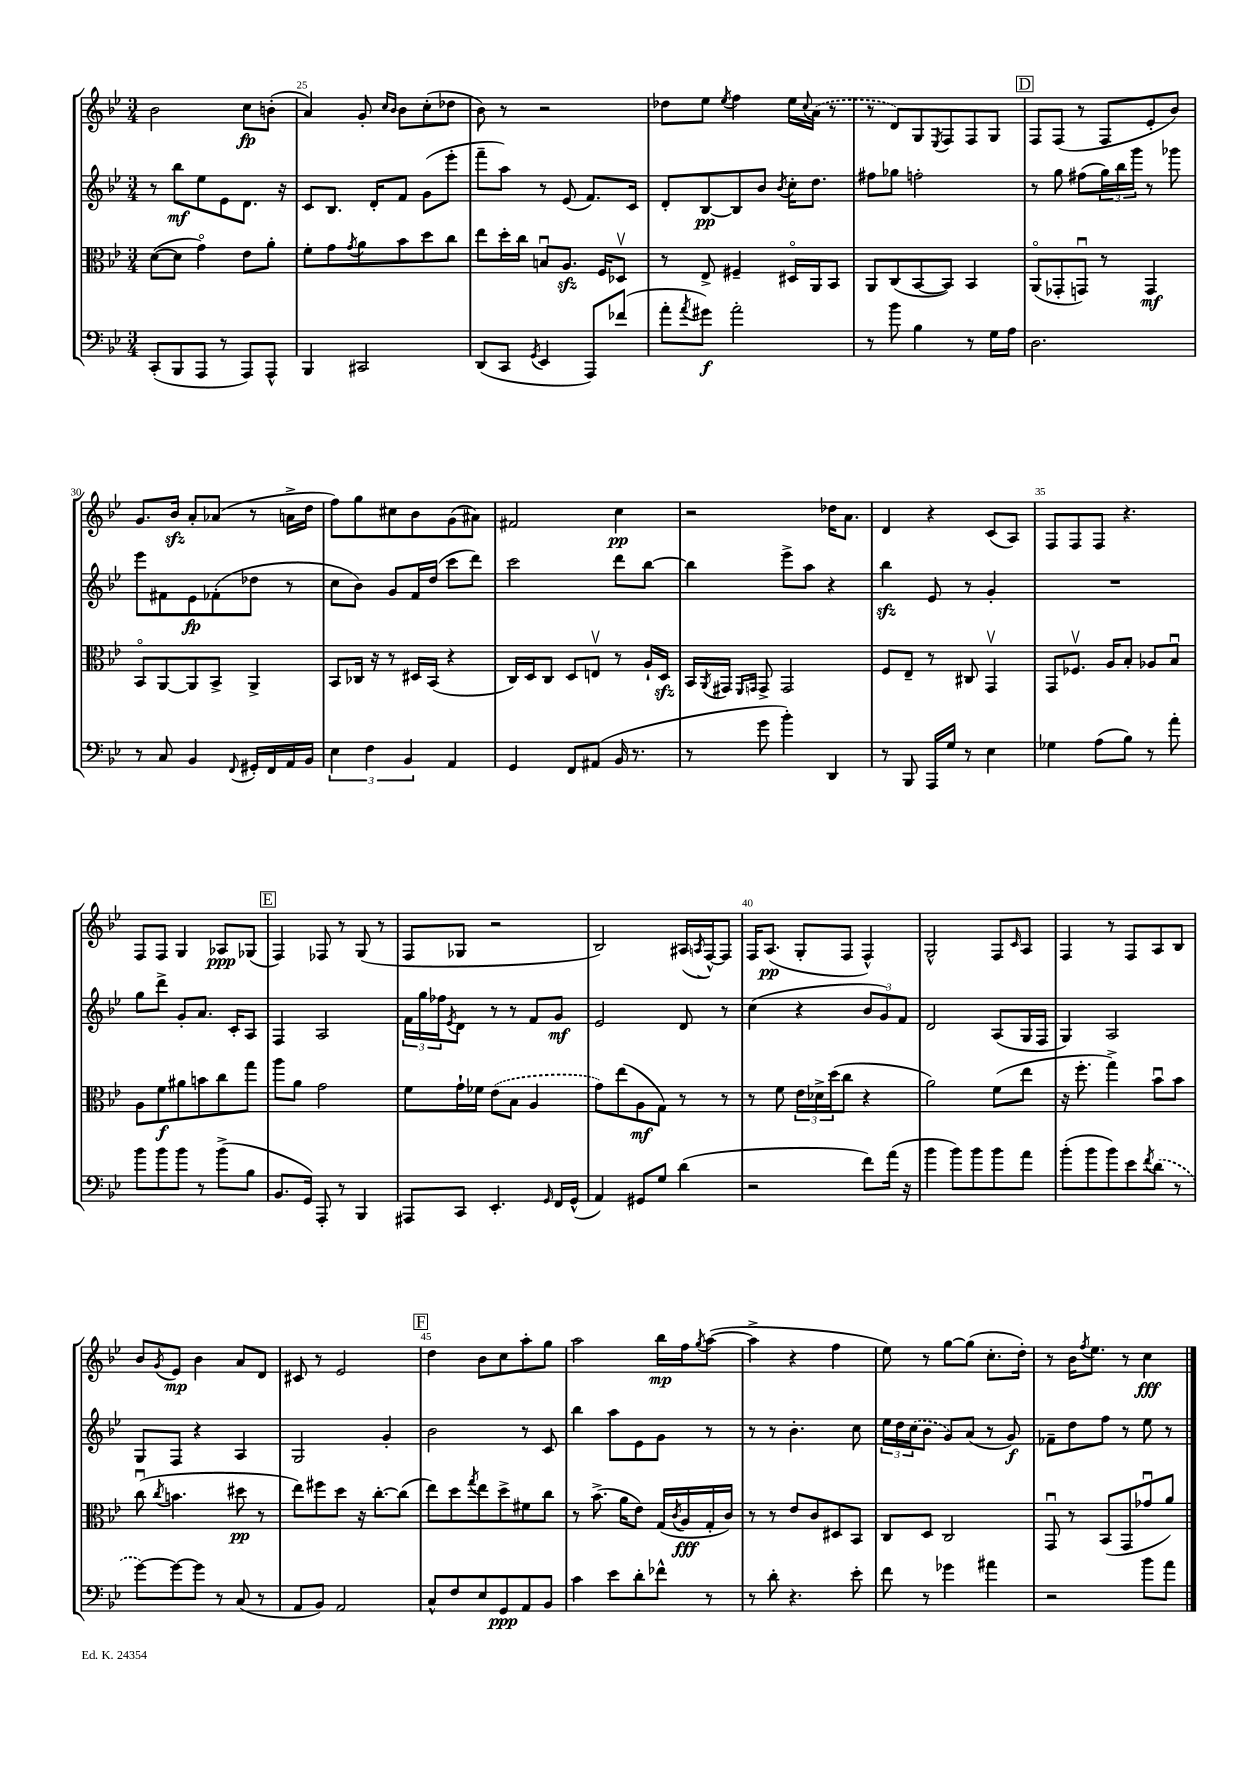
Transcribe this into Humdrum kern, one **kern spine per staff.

**kern	**dynam	**kern	**dynam	**kern	**dynam	**kern	**dynam
*part4	*part4	*part3	*part3	*part2	*part2	*part1	*part1
*staff4	*staff4	*staff3	*staff3	*staff2	*staff2	*staff1	*staff1
*clefF4	*	*clefC3	*	*clefG2	*	*clefG2	*
*k[b-e-]	*	*k[b-e-]	*	*k[b-e-]	*	*k[b-e-]	*
*M3/4	*	*M3/4	*	*M3/4	*	*M3/4	*
=24	=24	=24	=24	=24	=24	=24	=24
(8CC'/L	.	([8d\L	.	8r	.	2b-\	.
8BBB-/	.	8d\J]	.	8bb-\L	mf	.	.
8AAA/J	.	4g\)	.	8ee-\	.	.	.
8r	.	.	.	8e-\	.	.	.
8AAA/L)	.	8e-\L	.	8.d\J	.	8cc\L	fp
8AAA^^/J	.	8a'\J	.	.	.	(8bn'\J	.
.	.	.	.	16r	.	.	.
=25	=25	=25	=25	=25	=25	=25	=25
4BBB-/	.	8f'\L	.	8c/L	.	4a/)	.
.	.	8g\	.	8.B-/J	.	.	.
.	.	8qg/	.	.	.	.	.
2CC#X/	.	8a\	.	.	.	8g'/	.
.	.	.	.	16d'/KL	.	.	.
.	.	.	.	.	.	16qqcc/LL	.
.	.	.	.	.	.	16qqb-/JJ	.
.	.	8b-\	.	8f/J	.	8b-\L	.
.	.	8dd\	.	(8g\L	.	(8cc'\	.
.	.	8cc\J	.	8eee-'\J	.	8dd-X\J	.
=26	=26	=26	=26	=26	=26	=26	=26
(8DD/L	.	8ee-\L	.	8fff~\L	.	8b-\)	.
8CC/J	.	16dd'\L	.	8aa\J)	.	8r	.
.	.	16cc\JJ	.	.	.	.	.
8qGG/	.	.	.	.	.	.	.
4EE-/	.	8Bnu/L	.	8r	.	2r	.
.	.	8.Azz/J	.	(8e-/	.	.	.
8AAA/L)	.	.	.	8.f/L)	.	.	.
.	.	16F/KL	.	.	.	.	.
(8f-X/J	.	8D-Xv/J	.	.	.	.	.
.	.	.	.	16c/Jk	.	.	.
=27	=27	=27	=27	=27	=27	=27	=27
8a'\L	.	8r	.	8d'/L	.	8dd-X\L	.
8qa/	.	.	.	.	.	.	.
8g#X\J)	f	8E-^/	.	[8B-/	pp	8ee-\J	.
.	.	.	.	.	.	8qee-/	.
2a'\	.	4F#X~/	.	8B-/]	.	4ff\	.
.	.	.	.	8b-/J	.	.	.
.	.	.	.	8qb-/	.	.	.
.	.	16D#X/LL	.	16cc'\KL	.	16ee-\LL	.
.	.	.	.	.	.	8qqcc/	.
.	.	16AA/J	.	8.dd\J	.	(16a\JJ	.
.	.	8BB-/J	.	.	.	8r	.
=28	=28	=28	=28	=28	=28	=28	=28
8r	.	8AA/L	.	8ff#X\L	.	8r	.
8b-\	.	(8C/	.	8gg-X\J	.	8d/L)	.
4B-\	.	[8BB-/	.	2ffn'\	.	8G/	.
.	.	.	.	.	.	8qE-/	.
.	.	8BB-/J])	.	.	.	8F/	.
8r	.	4BB-/	.	.	.	8F/	.
16G\LL	.	.	.	.	.	8G/J	.
16A\JJ	.	.	.	.	.	.	.
!!LO:REH:place=s1:t=D
=29	=29	=29	=29	=29	=29	=29	=29
2.D\	.	(8AA/L	.	8r	.	8F/L	.
.	.	8GG-X'/	.	8gg\	.	(8F/J	.
.	.	8GGnu/J)	.	(8ff#X\L	.	8r	.
.	.	8r	.	24gg\L)	.	8F/L	.
.	.	.	.	24bb-\	.	.	.
.	.	.	.	24ggg\JJ	.	.	.
.	.	4GG/	mf	8r	.	8e-'/	.
.	.	.	.	8ggg-X\	.	8b-/J)	.
!!LO:LB:g=z
=30	=30	=30	=30	=30	=30	=30	=30
8r	.	8BB-/L	.	8eee-\L	.	8.g/L	.
8C/	.	[8AA/	.	8f#X\	.	.	.
.	.	.	.	.	.	16b-zz/Jk	.
4BB-/	.	8AA/]	.	8e-\	fp	8a'/L	.
.	.	8BB-^/J	.	(8f-X'\	.	(8a-X/J	.
8qqFF/	.	.	.	.	.	.	.
16GG#X'/LL	.	4AA^/	.	8dd-X\J	.	8r	.
16FF/	.	.	.	.	.	.	.
16AA/	.	.	.	8r	.	16an^\LL	.
16BB-/JJ	.	.	.	.	.	16dd\JJ	.
=31	=31	=31	=31	=31	=31	=31	=31
6E-\	.	8BB-/L	.	8cc\L	.	8ff\L)	.
.	.	16C-X/Jk	.	8b-\J)	.	8gg\	.
6F\	.	.	.	.	.	.	.
.	.	16r	.	.	.	.	.
.	.	8r	.	8g/L	.	8cc#X\	.
6BB-/	.	.	.	.	.	.	.
.	.	16D#X/LL	.	16f/L	.	8b-\	.
.	.	(16BB-/JJ	.	(16dd/JJ	.	.	.
4AA/	.	4r	.	8ccc\L	.	(8g\	.
.	.	.	.	8ddd\J)	.	8a#X\J)	.
=32	=32	=32	=32	=32	=32	=32	=32
4GG/	.	16C/LL)	.	2ccc\	.	2f#X/	.
.	.	16D/J	.	.	.	.	.
.	.	8C/J	.	.	.	.	.
8FF/L	.	8D/L	.	.	.	.	.
(8AA#X/J	.	8Env/J	.	.	.	.	.
16BB-/	.	8r	.	8ddd\L	.	4cc\	pp
8.r	.	.	.	.	.	.	.
.	.	16A`/LL	.	[8bb-\J	.	.	.
.	.	16Dzz/JJ	.	.	.	.	.
=33	=33	=33	=33	=33	=33	=33	=33
8r	.	16BB-/LL	.	4bb-\]	.	2r	.
.	.	8qAA/	.	.	.	.	.
.	.	16GG#X/JJ	.	.	.	.	.
.	.	16qqFF/LL	.	.	.	.	.
.	.	16qqGGn/JJ	.	.	.	.	.
8g\	.	8GG^/	.	.	.	.	.
4b-'\)	.	2GG/	.	8eee-^\L	.	.	.
.	.	.	.	8aa\J	.	.	.
4DD/	.	.	.	4r	.	16dd-X\KL	.
.	.	.	.	.	.	8.a\J	.
=34	=34	=34	=34	=34	=34	=34	=34
8r	.	8F/L	.	4bb-zz\	.	4d/	.
8BBB-/	.	8E-~/J	.	.	.	.	.
16AAA/LL	.	8r	.	8e-/	.	4r	.
16G/JJ	.	.	.	.	.	.	.
8r	.	8C#X/	.	8r	.	.	.
4E-\	.	4GGv/	.	4g'/	.	(8c/L	.
.	.	.	.	.	.	8A/J)	.
=35	=35	=35	=35	=35	=35	=35	=35
4G-X\	.	8GG/L	.	2.r	.	8F/L	.
.	.	8.F-Xv/J	.	.	.	8F/	.
(8A\L	.	.	.	.	.	8F/J	.
.	.	16A/KL	.	.	.	.	.
8B-\J)	.	8B-'/J	.	.	.	4.r	.
8r	.	8A-X/L	.	.	.	.	.
8a'\	.	8B-u/J	.	.	.	.	.
!!LO:LB:g=z
=36	=36	=36	=36	=36	=36	=36	=36
8b-\L	.	8A\L	.	8gg\L	.	8F/L	.
8b-\	.	8f\	f	8ddd^\J	.	8F/J	.
8b-\J	.	8a#X\	.	8g'/L	.	4G/	.
8r	.	8bn\	.	8.a/J	.	.	.
(8b-^\L	.	8cc\	.	.	.	8A-X/L	ppp
.	.	.	.	16c'/KL	.	.	.
8B-\J	.	8gg\J	.	8A/J	.	(8G-X/J	.
!!LO:REH:place=s1:t=E
=37	=37	=37	=37	=37	=37	=37	=37
8.BB-/L	.	8aa\L	.	4F/	.	4F/)	.
.	.	8a\J	.	.	.	.	.
16GG/Jk)	.	.	.	.	.	.	.
8AAA'/	.	2g\	.	2A/	.	8F-X/	.
8r	.	.	.	.	.	8r	.
4BBB-/	.	.	.	.	.	(8G/	.
.	.	.	.	.	.	8r	.
=38	=38	=38	=38	=38	=38	=38	=38
8AAA#X/L	.	8f\L	.	24f\LL	.	8F/L	.
.	.	.	.	24gg\	.	.	.
.	.	.	.	24ff-X\J	.	.	.
.	.	.	.	8qe-/	.	.	.
8CC/J	.	16g`\L	.	8d\J	.	8G-X/J	.
.	.	16f-X\JJ	.	.	.	.	.
4.EE-'/	.	(8e-\L	.	8r	.	2r	.
.	.	8B-\J	.	8r	.	.	.
.	.	4A/	.	8f/L	.	.	.
16qqGG/	.	.	.	.	.	.	.
16FF/LL	.	.	.	8g/J	mf	.	.
(16GG^^/JJ	.	.	.	.	.	.	.
=39	=39	=39	=39	=39	=39	=39	=39
4AA/)	.	8g\L)	.	2e-/	.	2B-/)	.
.	.	(8ee-\	.	.	.	.	.
8GG#X/L	.	8A\	mf	.	.	.	.
8G/J	.	8G\J)	.	.	.	.	.
(4d\	.	8r	.	8d/	.	(16A#X/LL	.
.	.	.	.	.	.	8qAn/	.
.	.	.	.	.	.	[16F^^/J)	.
.	.	8r	.	8r	.	8F/J]	.
=40	=40	=40	=40	=40	=40	=40	=40
2r	.	8r	.	(4cc\	.	16F/KL	.
.	.	.	.	.	.	(8.A/J	pp
.	.	8f\	.	.	.	.	.
.	.	24e-\LL	.	4r	.	8G'/L	.
.	.	24d-X^\	.	.	.	.	.
.	.	(24dd\J	.	.	.	.	.
.	.	8cc\J	.	.	.	8F/J	.
8f\L)	.	4r	.	12b-/L	.	4F^^/)	.
.	.	.	.	12g/)	.	.	.
(16a\Jk	.	.	.	.	.	.	.
.	.	.	.	12f/J	.	.	.
16r	.	.	.	.	.	.	.
=41	=41	=41	=41	=41	=41	=41	=41
4b-\	.	2a\)	.	2d/	.	2G^^/	.
8b-\L)	.	.	.	.	.	.	.
8b-\	.	.	.	.	.	.	.
8b-\	.	(8f\L	.	(8A/L	.	8F/L	.
.	.	.	.	.	.	16qqc/	.
8a\J	.	8ee-\J	.	16G/L	.	8A/J	.
.	.	.	.	16F/JJ	.	.	.
=42	=42	=42	=42	=42	=42	=42	=42
(8b-'\L	.	16r	.	4G/)	.	4F/	.
.	.	8.ff'\	.	.	.	.	.
8b-\	.	.	.	.	.	.	.
8b-\)	.	4gg^\)	.	2A/	.	8r	.
8e-\	.	.	.	.	.	8F/L	.
8qf/	.	.	.	.	.	.	.
(8d\J	.	8b-u\L	.	.	.	8A/	.
8r	.	8b-\J	.	.	.	8B-/J	.
!!LO:LB:g=z
=43	=43	=43	=43	=43	=43	=43	=43
[8g\L)	.	(8ccu\	.	8G/L	.	8b-/L	.
.	.	8qcc/	.	.	.	8qg/	.
8g\_	.	4.bn\	.	8F/J	.	8e-/J	mp
8g\J]	.	.	.	4r	.	4b-\	.
8r	.	.	.	.	.	.	.
(8C/	.	8dd#X\	pp	4A/	.	8a/L	.
8r	.	8r	.	.	.	8d/J	.
=44	=44	=44	=44	=44	=44	=44	=44
8AA/L	.	8ee-\L)	.	2G/	.	8c#X/	.
8BB-/J)	.	8ff#X\	.	.	.	8r	.
2AA/	.	8dd\J	.	.	.	2e-/	.
.	.	16r	.	.	.	.	.
.	.	[8.cc'\L	.	.	.	.	.
.	.	.	.	4g'/	.	.	.
.	.	(8cc\J]	.	.	.	.	.
!!LO:REH:place=s1:t=F
=45	=45	=45	=45	=45	=45	=45	=45
8C^^/L	.	8ee-\L)	.	2b-\	.	4dd\	.
8F/	.	8dd\	.	.	.	.	.
.	.	8qgg/	.	.	.	.	.
8E-/	.	8ee-\	.	.	.	8b-\L	.
8GG/	ppp	8dd^\	.	.	.	8cc\	.
8AA/	.	8f#X\	.	8r	.	8aa'\	.
8BB-/J	.	8cc\J	.	8c/	.	8gg\J	.
=46	=46	=46	=46	=46	=46	=46	=46
4c\	.	8r	.	4bb-\	.	2aa\	.
.	.	(8.b-^\	.	.	.	.	.
8e-\L	.	.	.	8aa\L	.	.	.
.	.	16a\KL	.	.	.	.	.
8d'\	.	8e-\J)	.	8e-\	.	.	.
8f-X^^\J	.	(16G/LL	.	8g\J	.	16bb-\LL	mp
.	.	8qc/	.	.	.	.	.
.	.	16A/	fff	.	.	16ff\J	.
.	.	.	.	.	.	8qgg/	.
8r	.	16G'/	.	8r	.	([8aa\J	.
.	.	16c/JJ)	.	.	.	.	.
=47	=47	=47	=47	=47	=47	=47	=47
8r	.	8r	.	8r	.	4aa^\]	.
8d'\	.	8r	.	8r	.	.	.
4.r	.	8e-/L	.	4.b-'\	.	4r	.
.	.	8c/	.	.	.	.	.
.	.	8D#X/	.	.	.	4ff\	.
8e-'\	.	8BB-/J	.	8cc\	.	.	.
=48	=48	=48	=48	=48	=48	=48	=48
8f\	.	8C/L	.	24ee-\LL	.	8ee-\)	.
.	.	.	.	24dd\	.	.	.
.	.	.	.	(24cc\J	.	.	.
8r	.	8D/J	.	8b-\J	.	8r	.
4g-X\	.	2C/	.	8g/L)	.	[8gg\L	.
.	.	.	.	(8a/J	.	(8gg\J]	.
4a#X\	.	.	.	8r	.	8.cc'\L	.
.	.	.	.	8g/)	f	.	.
.	.	.	.	.	.	16dd'\Jk)	.
=49	=49	=49	=49	=49	=49	=49	=49
2r	.	8GGu/	.	8f-X~\L	.	8r	.
.	.	8r	.	8dd\	.	16b-\KL	.
.	.	.	.	.	.	8qff/	.
.	.	.	.	.	.	8.ee-\J	.
.	.	(8BB-/L	.	8ff\J	.	.	.
.	.	8GG/	.	8r	.	8r	.
8b-\L	.	8g-Xu/	.	8ee-\	.	4cc\	fff
8a\J	.	8a/J)	.	8r	.	.	.
==	==	==	==	==	==	==	==
*-	*-	*-	*-	*-	*-	*-	*-
